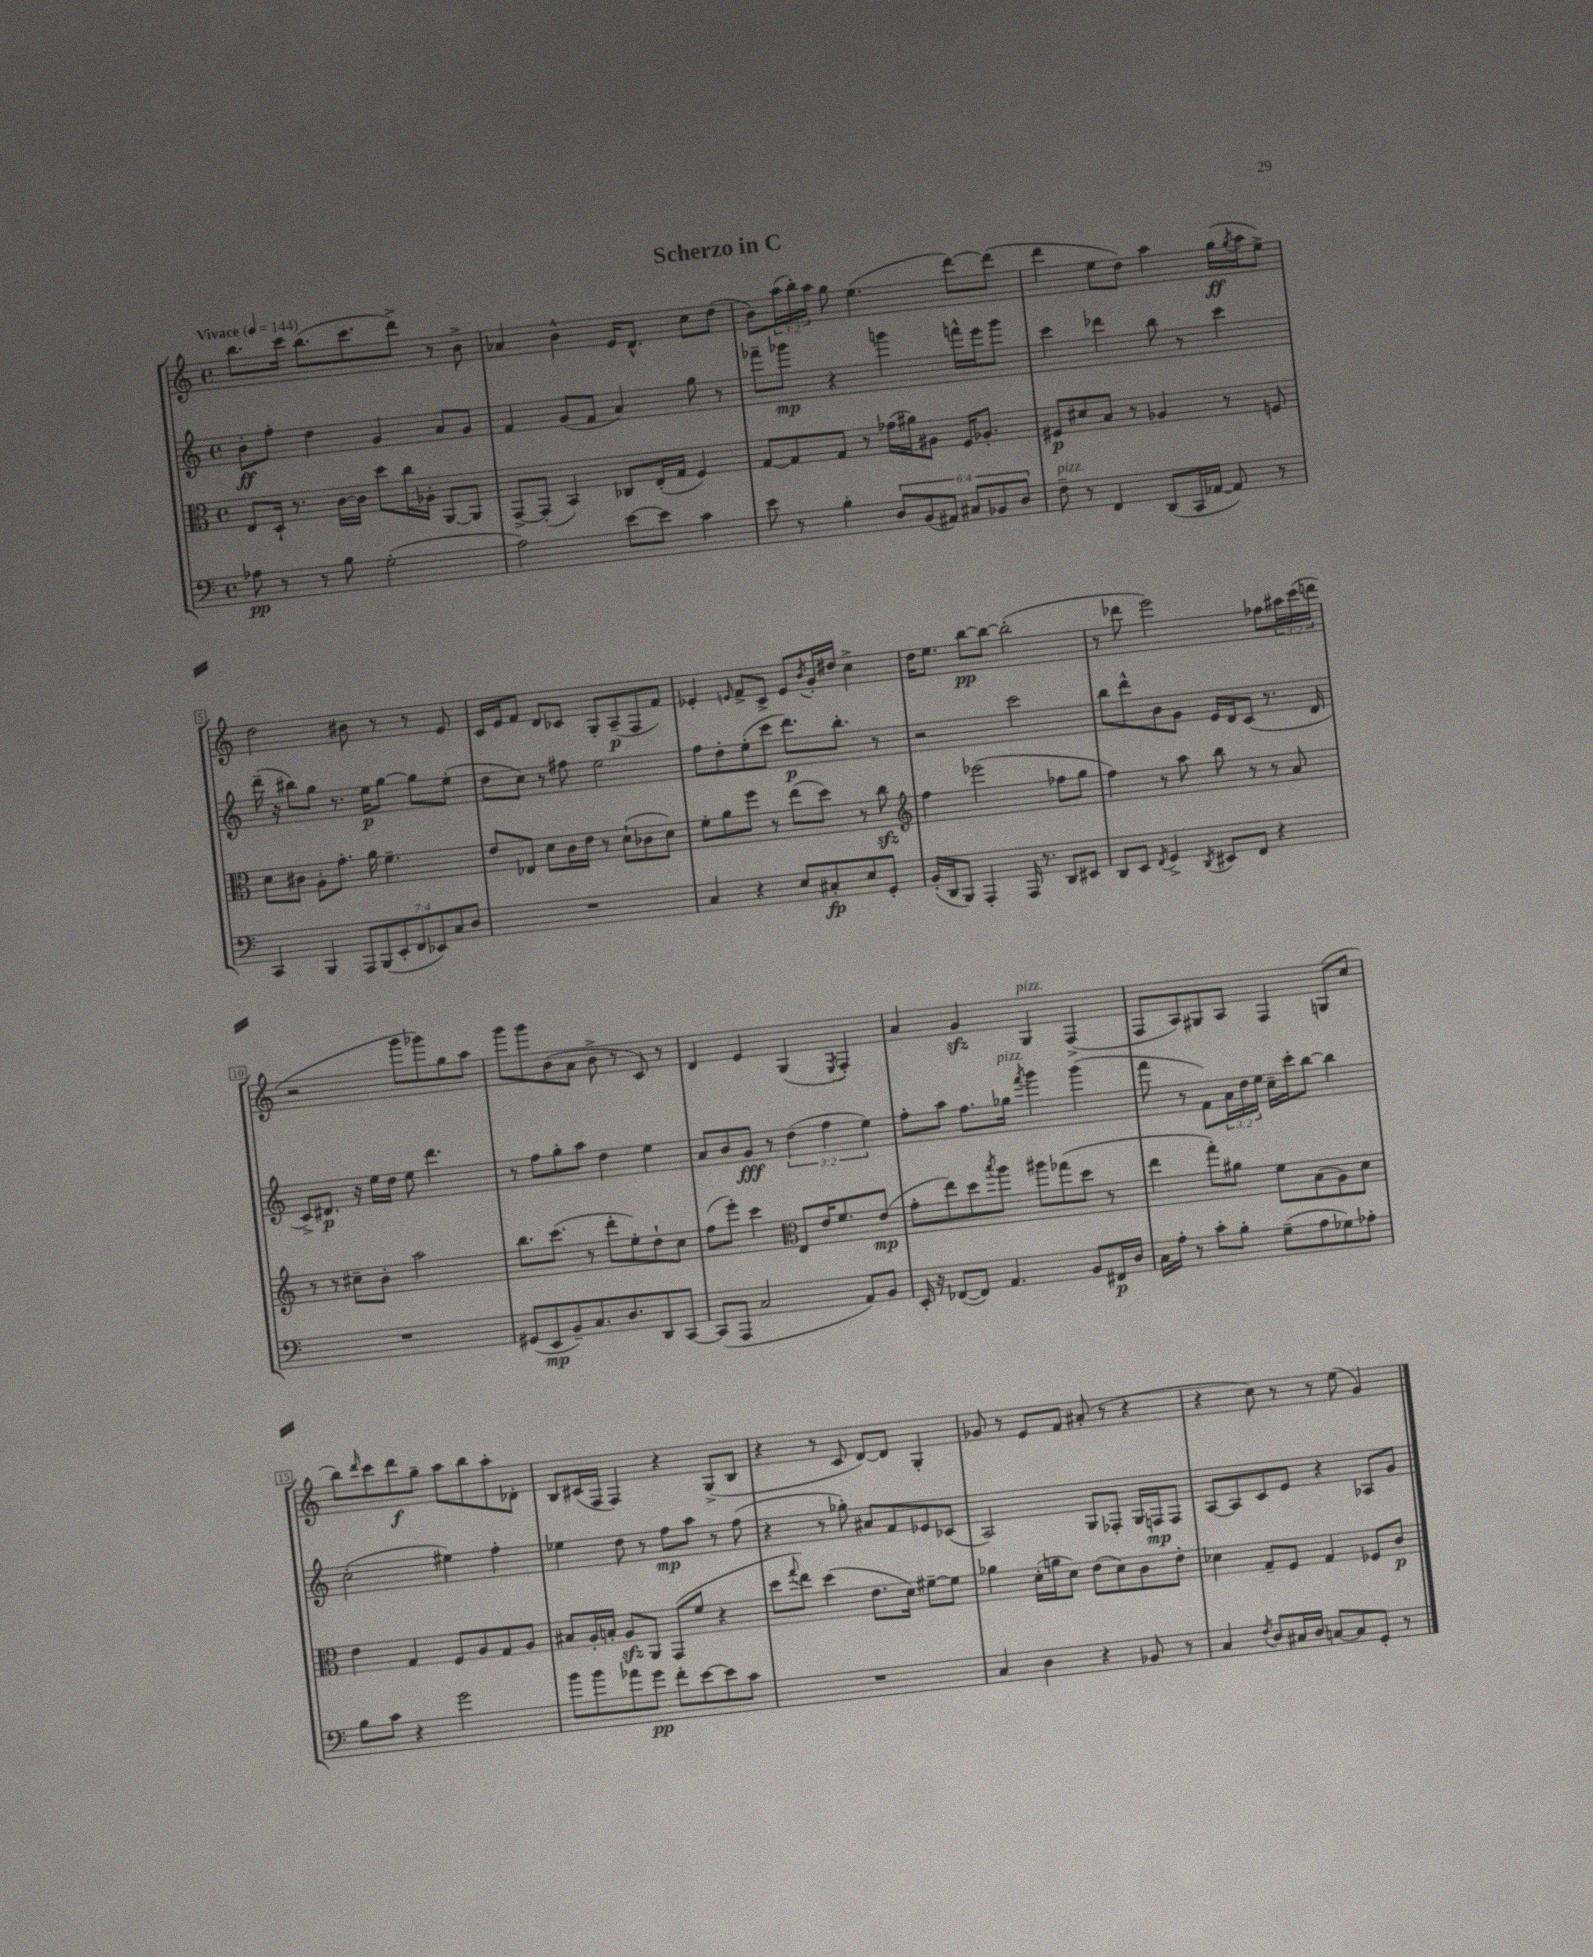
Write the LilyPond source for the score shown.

\header { title = "Scherzo in C" }
<<
\new StaffGroup <<
\new Staff = "s0" {
    \clef treble \key c \major \defaultTimeSignature \time 4/4 \override Staff.TupletNumber.text = #tuplet-number::calc-fraction-text \tempo "Vivace" 4 = 144
    b''8. c'''16 b''8.( c'''8. d'''8->) r8 b'8-> |
    aes'4 b'4-^ e'16 d'8.-^ c''8 d''8( |
    b'8) \tuplet 3/2 { a''16( b''16-.) a''16 } g''8 e''4.( d'''8~) d'''8( |
    d'''4 e''8 d''8) a''4 g''16\ff( \acciaccatura { g''8 } a''16 e''8->) |
    d''2 bis'8 r8 r8 e'8 |
    c'16 e'16 f'8 d'8 ces'8 g8-. a8--\p( f8 f'8) |
    ees'4-. \grace { e'16 } f'8-> c'8-> e'8 \acciaccatura { b'8 } g'16-. dis''16 c''4-> |
    d''16 e''8. b''8~\pp b''8~ b''2-.( |
    r8 des'''8 e'''2) fes''8 \tuplet 3/2 { ais''16 c'''16( d'''16 } |
    r2 g'''8 ges'''8) g''8 a''8 |
    g'''8 g'''8 b'8( a'8 b'8-> r8 c'8) r8 |
    d'4 e'4 g4( \acciaccatura { e8 } f4-.) |
    a'4 g'4\sfz g4^\markup { \italic "pizz." } f4->( |
    f8 a8) gis8 a8 f4 g8( c''8 |
    b''8) \grace { d'''16 } c'''8 d'''8\f g''8-- a''8 b''8 a''8-. des'8-. |
    b8 cis'16( f16 f4) r4 g8->( b8 |
    r4 r8 c'8 d'8~) d'8 g4-. |
    ges'8 r8 e'8 f'8 ais'8-.( r8 r4 |
    r4 c''8) r8 r8 e''8( g'4) \bar "|." |
}
\new Staff = "s1" {
    \clef treble \key c \major \defaultTimeSignature \time 4/4 \override Staff.TupletNumber.text = #tuplet-number::calc-fraction-text
    b'8-.\ff f''8-. d''4 g'4 a'8 g'8 |
    f'4 g'8( f'8 a'4) g''8 r8 |
    fes'''8-- ges'''8\mp r4 g'''4 f'''16-^ e'''16 g'''8 |
    c'''4 des'''4 b''8 r8 c'''4 |
    d'''16--( r16 bis''8) g''8 r8. e''16\p g''8~ g''8 e''8-.( |
    d''8 c''8) r8 fis''8 e''2 |
    f''8 d''8-. e''8-.( c'''8 d'''8.\p) b''8.-. r8 |
    r2 c'''2 |
    b''8 d'''8-^ b'8 g'8 e'16 d'16 c'8( r8. d'16 |
    c'8->) dis'8.\p r16 e''16 d''16 e''8 d'''4. |
    r8 f''8 g''8-. a''8 d''4 e''4 |
    a'8 b'8 g'8\fff r8 \tuplet 3/2 { d''4( f''4 e''4) } |
    f''8-. a''8 f''8. ges''16^\markup { \italic "pizz." } \acciaccatura { f'''8 } g'''4 g'''4( |
    f'''8 r8 f'8) \tuplet 3/2 { a'16 d''16 e''16 } c''16-- c'''16-. b''8~ b''4 |
    c''2-.( eis''4) f''4-. |
    ees''4 d''8 r8 f''8\mp a''8 r8 f''8( |
    r4 r8 ges''8-.) ais'8 f'8 ees'8 ces'8( |
    a2) g8 fes8-. g16 f16\mp f8 |
    a8~ a8 c'8 e'8 r4 aes8 g'8 \bar "|." |
}
\new Staff = "s2" {
    \clef alto \key c \major \defaultTimeSignature \time 4/4
    e8 d16-! r8. c'16~ c'16 d''8 c''16 aes16-. a,8~ a,8 |
    g,8~-> g,8-.( b,4) ces8 e16-.( g16 f4) |
    g8~ g8 g8 r8 ges'16( ais'16) ais8 f16 aes8.-. |
    fis8\p dis'8 b8 r8 aes4 r8 f8 |
    d'8 cis'8 a8-. g'8.-. a'16 f'4.-- |
    e'8 ees8 d'8 c'16 e'16 r8 d'8-!( ces'8 d'8) |
    f'8-. a'8 f''8 r8 e''8( d''8) r8 c''8\sfz |
    \clef treble f''4 ees'''2( fes''8 g''8 |
    f''4) r8 a''8 b''8 r8 r8 a'8 |
    r8 r8 cis''8-- b'8-. a''2 |
    b''8. c'''8.( r8 d'''8-. e''8-.) d''8-! c''8 |
    f''8( e'''8-.) c'''4 \clef alto e8 e'16 f'8. e'8\mp( |
    g'8-. e''8) d''8 \acciaccatura { b''8 } a''8 ais''8 ges''8( d''8 r8 |
    e''4 g''8-.) ais'8 f'8 b8( a8) d'8 |
    e'4 g4 f8 a8 g8 a8 |
    bis8 a16-. b16-. a8\sfz a,8 g,8( f'8 r4 |
    d''8 \appoggiatura { g''8 } e''8) d''4( e'8. d'16) fis'8~-- fis'8 |
    aes'4 d'16-.( a'16 d'8) e'8( d'8) c'8 e'8-. |
    des'4 g8-- f8 g4 fes8 c'8\p \bar "|." |
}
\new Staff = "s3" {
    \clef bass \key c \major \defaultTimeSignature \time 4/4 \override Staff.TupletNumber.text = #tuplet-number::calc-fraction-text
    aes8\pp r8 r8 b8 g2-.( |
    a2) e'8~ e'8 c'4 |
    e'8 r8 b4-. \tuplet 6/4 { d8 b,8( ais,8) cis8 bes,8 d8 } |
    f8--^\markup { \italic "pizz." } r8 f,4 d,8( c,16 aes,16~ aes,8) r8 |
    c,4 b,,4 \tuplet 7/4 { a,,8 b,,8( e,8-. f,8 ees,8) c8 d8 } |
    R1 |
    c4 r4 e8 cis8-.\fp e8 g,8-. |
    b,16-.( d,16 b,,8) a,,4-. a,,16 r8. d,8 eis,8 |
    d,8 e,8 \acciaccatura { f,8 } g,4-> \acciaccatura { d,8 } eis,8 f,8 r4 |
    R1 |
    gis,8( e,8\mp b,8--) c8. d8. d,8 c,8~ |
    c,8( a,,8 c2 a,8) b,8 |
    e,16-. r16 fes,8~( fes,8) a,4. b,8 fis,16\p d16 |
    c16 a16-. r8 c'8-. b8-. g8--( a8 ges8) aes8-. |
    b8 c'8 r4 g'2 |
    b'8 b'8 aes'8 g'8\pp f'8-. e'8~ e'8 c'8 |
    R1 |
    c4 d4 r4 bes,8 r8 |
    c4 \acciaccatura { f8 } d8 cis16 d16 c8~ c8 g,8-. r8 \bar "|." |
}
>>
>>
\layout { \context { \Score \override BarNumber.stencil = #(make-stencil-boxer 0.1 0.3 ly:text-interface::print) } }
